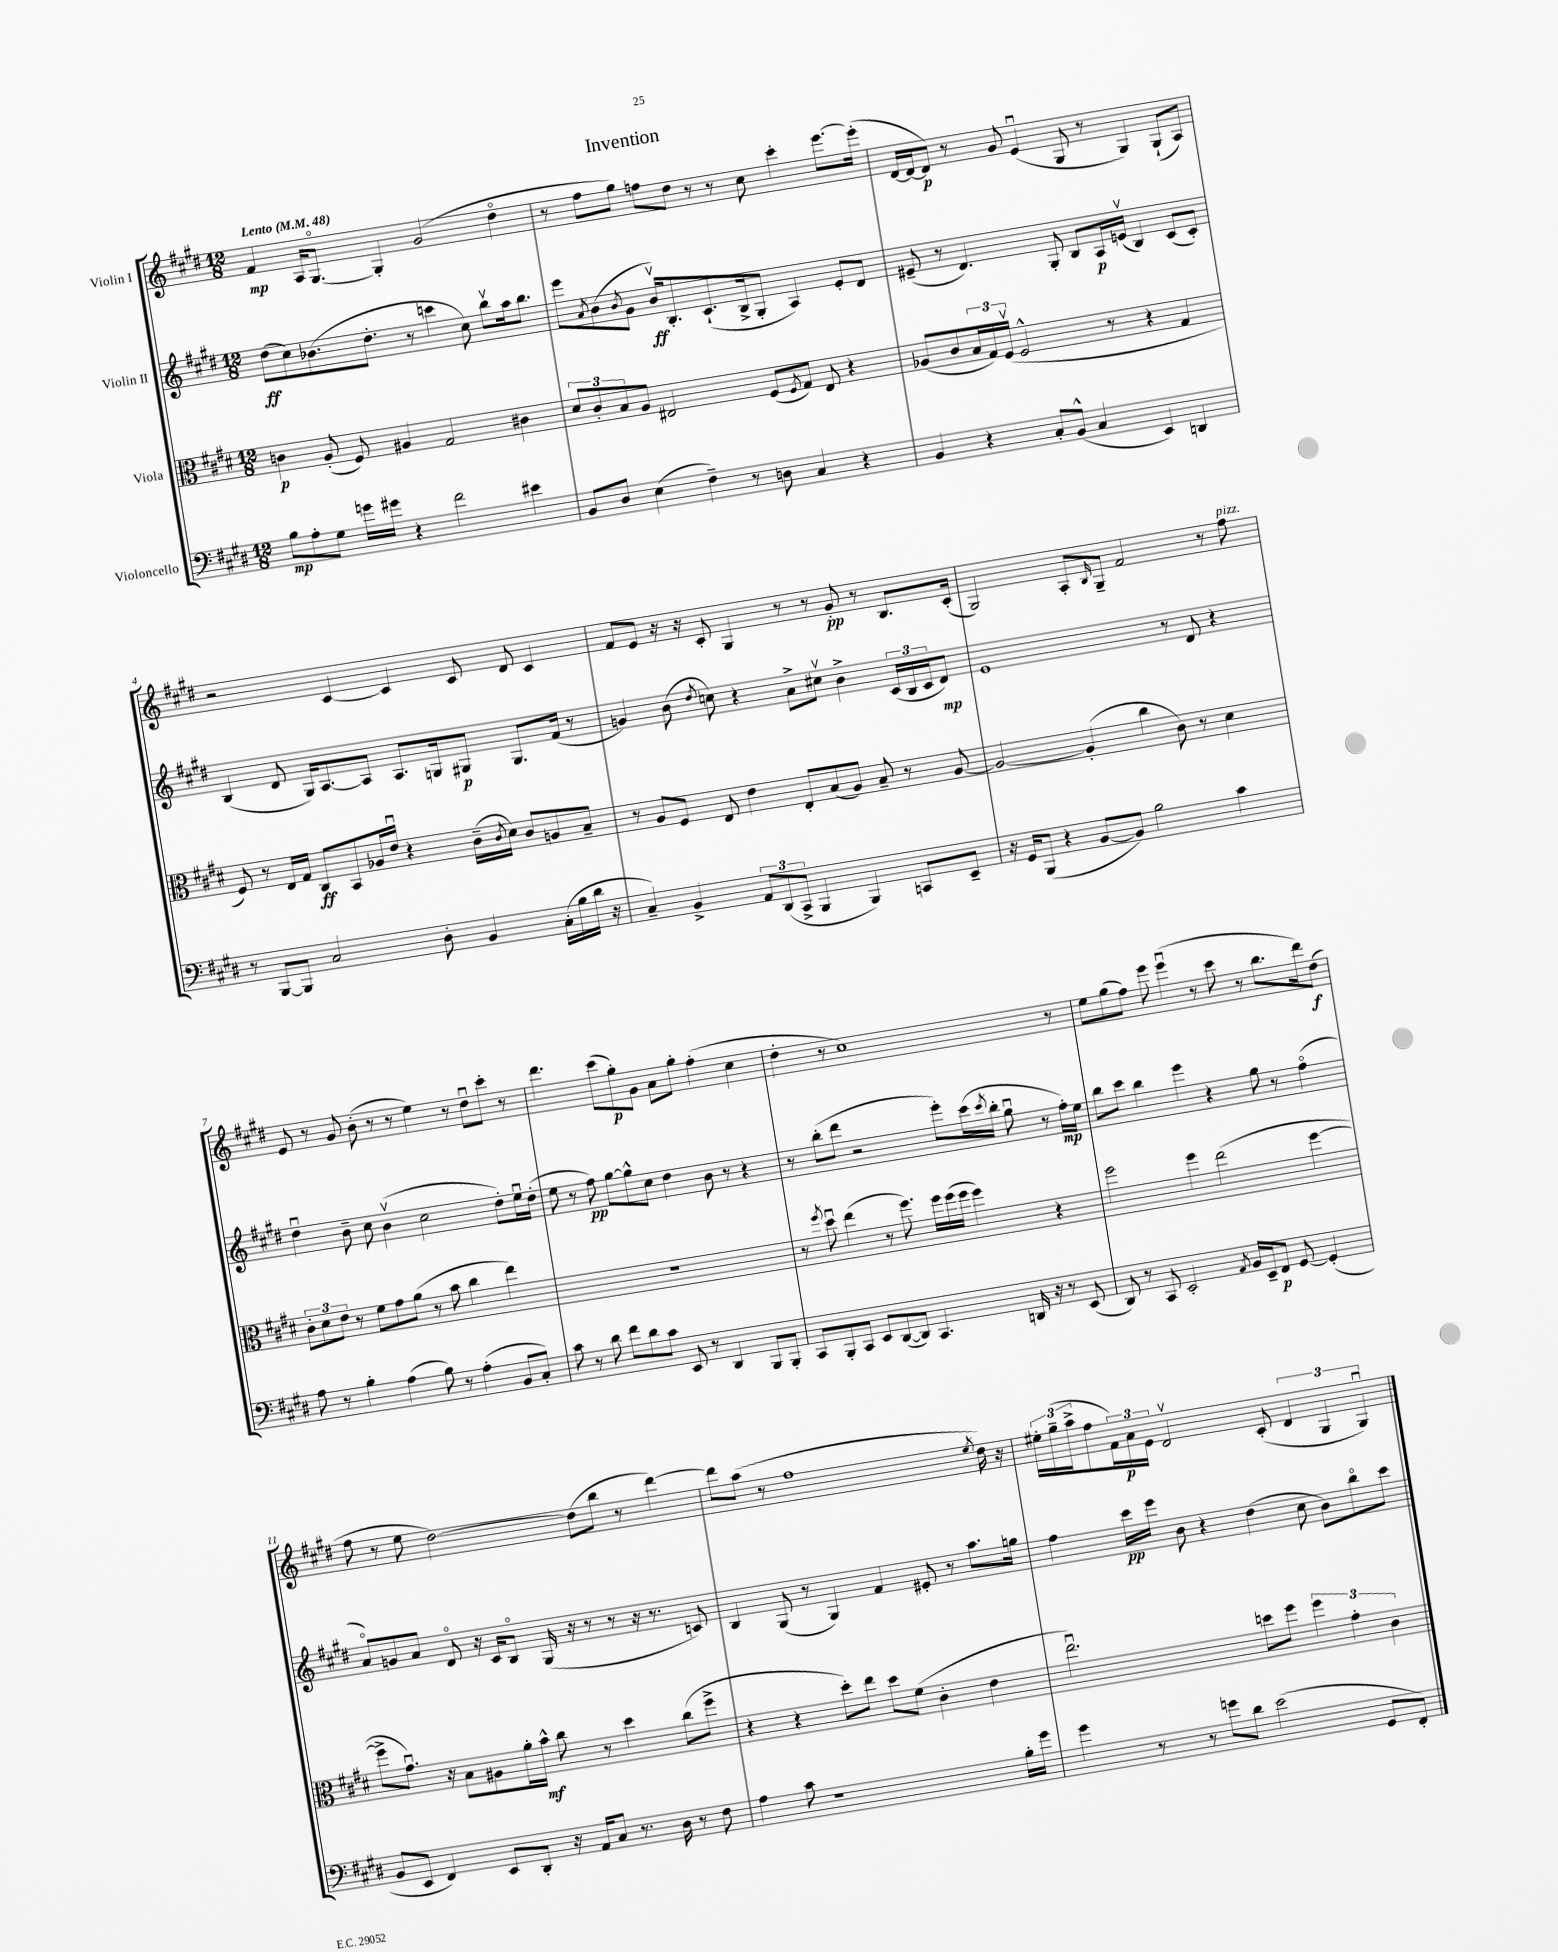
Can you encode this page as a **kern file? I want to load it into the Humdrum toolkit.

**kern	**kern	**kern	**kern
*staff4	*staff3	*staff2	*staff1
*clefF4	*clefC3	*clefG2	*clefG2
*k[f#c#g#d#]	*k[f#c#g#d#]	*k[f#c#g#d#]	*k[f#c#g#d#]
*M12/8	*M12/8	*M12/8	*M12/8
*MM48	*MM48	*MM48	*MM48
8B	4c	(8dd#	4f#
8A'	.	8cc#)	.
8G#	(8A'	(8.b-	16A
.	.	.	[8.G#o
16g	8F#)	.	.
16g#	.	8.dd#'	.
4r	4A#	.	4G#']
.	.	8r	.
2f#	2G#	4ccc	(2g#
.	.	8cc#)	.
.	.	8bbv	.
4e#	4c#	16aa	4dd#o
.	.	8.bb	.
=	=	=	=
8BB	12d#	8eee	8r
.	12c#'	.	.
.	.	8qa	.
8D#	.	(8b	8ff#
.	12B	.	.
.	.	8qb	.
(4E	8A	8g#	8gg#)
.	2E#	16bv)	8ff
.	.	8.B'	.
4F#~)	.	.	8dd#
.	.	(8.c#`	8r
8r	.	.	8r
.	.	16B^	.
8D	(8F#	8G#'	8cc#
.	8qF#	.	.
4C#	8G#)	4A)	4ccc#'
.	8E#	.	.
4r	4r	8e'	[8.eee
.	.	8d#	.
.	.	.	(16eee']
=	=	=	=
4BB	(8A-	(8e#~	[16d#
.	.	.	16d#_
.	8c#	8r	8d#])
4r	24B	4.d#)	8r
.	24G#)	.	.
.	(24F#v	.	.
.	2F#^^	.	8g#
8C#'	.	.	(4eu
(8BB^^	.	8G#'	.
4C#	.	8B	8G#
.	8r	16A	8r
.	.	(16ev	.
4EE)	4r	4B)	4G#)
4DD	4G#	(8c#	(8G#`
.	.	8c#')	8A)
=	=	=	=
8r	8F#)	(4B	2r
[8BBB	8r	.	.
8BBB]	16E	8d#	.
.	16G#	.	.
2C#	8C#	16G#)	.
.	.	[8.A	.
.	8BB	.	[4c#
.	16A-	8A]	.
.	16eu	.	.
.	4r	8.A	4c#]
8D#'	.	.	.
.	.	16G	.
4BB	(16c#~	8G#	8c#
.	8qc#	.	.
.	16d#)	.	.
.	8c#	8.G#	8d#
(16C#'	8A	.	4c#
16B	.	(16f#	.
16d#	8B~	8r	.
16r	.	.	.
=	=	=	=
4C#~)	8r	4g)	8f#
.	8A	.	8e
4BB^	8F#	(8b	16r
.	.	.	16r
.	.	8qdd#	.
.	8E	8cc)	8c#'
12AA	4e	4r	4G#
(12DD#	.	.	.
12CC#^	.	.	.
4BBB	8E'	8a^	8r
.	(8B	8cc#v	8r
4BBB)	8A)	4b^	8g#'
.	8B~	.	8r
8CC	8r	(24c#	8.B
.	.	24B	.
.	.	24c#	.
8EE~	[8A	8d#)	.
.	.	.	(16c#'
=	=	=	=
16r	2A_	1e	2G#)
16GG#	.	.	.
(8BBB	.	.	.
4r	.	.	.
[8BB	(4A']	.	8A'
.	.	.	16qqB
8BB])	.	.	8G#~
2B	4cc#	.	2f#
.	8c#)	8r	.
.	8r	8d#	.
4c#	4d#	4r	8r
.	.	.	8ff#
=	=	=	=
8A	12c#'	4dd#u	8e
.	12d#	.	.
8r	.	.	8r
.	12e	.	.
4B'	8r	8b~	8g#
.	8f#	8cc#	(8b'
(4A	8g#	(4bv	8r
.	(8a	.	8r
8B)	8r	2cc#	4ee)
8r	8b	.	.
(4A'	4cc#	.	8r
.	.	.	8dd#u
8BB	4ee)	8dd#')	8ccc#'
8C#')	.	16eeu	8r
.	.	(16dd#'	.
=	=	=	=
8c#	1.r	8ee	4.ddd#
8r	.	8r	.
8d#	.	8ff#)	.
8f#	.	[8gg#	(8ccc#
8d#	.	8gg#^^]	8gg#')
8c#	.	8cc#	8g#
8EE	.	4dd#	8a
8r	.	.	8gg#'
4DD#	.	8b	(4ff#'
.	.	8r	.
8BBB	.	4r	4cc#
8BBB'	.	.	.
=	=	=	=
8CC#	8r	8r	4dd#'
.	8qff#	.	.
8BBB'	8dd#u	(8bb'	.
8CC#	(4ee	8ddd#	8r
8EE	.	2r	1cc#)
([8DD#	8r	.	.
8DD#])	8.ff#)	.	.
4.CC#	.	.	.
.	16ff#	.	.
.	(16ff#	8eee')	.
.	16ff#	.	.
.	4ff#)	(16ccc#	.
.	.	8qccc#	.
.	.	16bb'	.
16DD	.	8gg#u	.
16r	.	.	.
8r	4r	8r	.
(8EE	.	16ff#')	8r
.	.	16ee	.
=	=	=	=
8DD#)	2ff#	8bb	8ee
8r	.	8ccc#	(8gg#
8CC#	.	4bb	8ff#)
2EE'	.	.	8eee
.	4ff#	4eee	(4eeeu
.	(2ee	4r	8r
8qAA	.	.	.
16BB	.	.	8ccc#
16EE~	.	.	.
8FF#	.	8gg#	8r
[8GG#	.	8r	8.bb
(4GG#']	[4ff#	(4ff#o	.
.	.	.	16ddd#)
.	.	.	(8dd#
=	=	=	=
8BB	8ff#^]	8ao)	8ff#
8EE	8.g#u)	8g	8r
4FF#)	.	8a	8ee
.	16r	.	.
.	8B	8d#o	[2dd#)
8EE	8A#	16r	.
.	.	16c#	.
8DD#'	16a'	8Bo	.
.	16b^^	.	.
16r	8cc#	(16G#	.
16AA	.	16r	.
8C#	8r	8r	(8dd#]
8.r	4dd#	8r	8bb
.	.	16r	8r
16D#	.	8.r	.
8r	(8cc#	.	[4ddd#)
8F#	8ff#^	8c)	.
=	=	=	=
4A	4r	4B	8ddd#]
.	.	.	(8aa
8c#	4r	(8G#	8r
1r	.	8r	1ff#
.	8dd#')	4G#)	.
.	8ee	.	.
.	8dd#	4f#	.
.	(8f#	.	.
.	4c#'	8e#'	.
.	.	8r	.
.	4e	8.aa	.
.	.	.	8qee
16B'	.	.	16dd#)
16g#	.	16gg	16r
=	=	=	=
4g#	2.eeu)	4ff#	24ee#'
.	.	.	(24gg#~
.	.	.	24aa^
.	.	.	8ff#
8r	.	16ccc#	24f#)
.	.	.	24a
.	.	16eee	.
.	.	.	24e
8r	.	8b	2d#v
8g	.	4r	.
8d#	.	.	.
(2e	8dd	(4dd#	.
.	8ff#	.	(8c#'
.	6ff#	8cc#	6d#
.	.	8b)	.
.	6g#'	.	6G#
8GG#	.	8bbo	.
.	6c#	.	6G#u)
8FF#')	.	8ccc#	.
==	==	==	==
*-	*-	*-	*-
